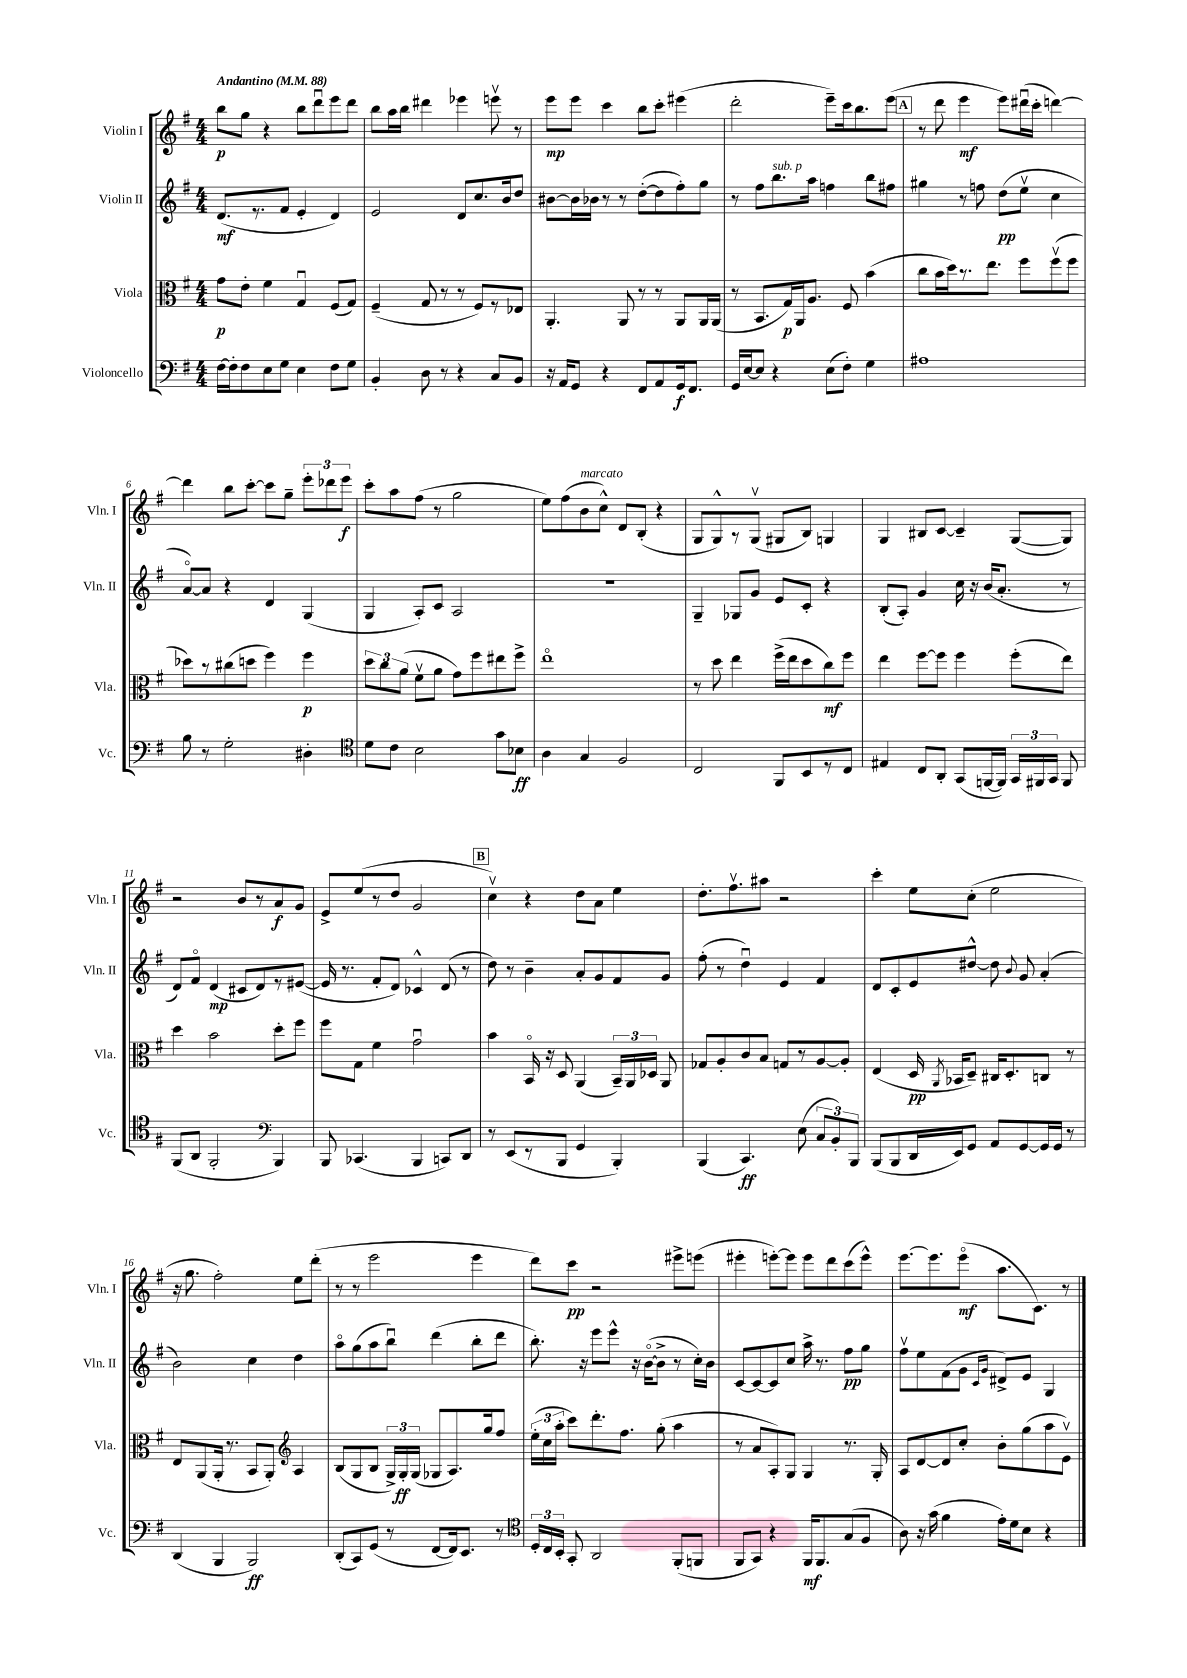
<<
\new StaffGroup <<
\new Staff = "s0" \with { instrumentName = "Violin I" shortInstrumentName = "Vln. I" } {
    \clef treble \key g \major \numericTimeSignature \time 4/4 \tempo "Andantino" 4 = 88
    \autoBeamOff b''8[\p g''8] r4 b''8[ d'''8\downbow e'''8 d'''8] |
    b''8[ a''16 b''16] dis'''4 ees'''4 e'''8\upbow r8 |
    e'''8[\mp e'''8] c'''4 b''8[ c'''8]-. eis'''4( |
    d'''2-. e'''8[--) c'''16 b''8. e'''8]( |
    \mark \markup { \box "A" } r8 d'''8 e'''4\mf e'''8[) dis'''16\downbow( c'''16]-. d'''4~) |
    d'''4 b''8[ c'''8]~-. c'''8[ g''8]-- \tuplet 3/2 { e'''8[-. des'''8 e'''8]\f } |
    c'''8[-. a''8 fis''8]( r8 g''2 |
    e''8[) fis''8( b'8^\markup { \italic "marcato" } c''8]-^) d'8[ b8]-.( r4 |
    g8[ g8-^) r8 g8]\upbow( gis8[ b8]) g4 |
    g4 bis8[ c'8]~ c'4-- g8[~( g8]) |
    r2 b'8[ r8 a'8\f g'8] |
    e'8[-> e''8( r8 d''8] g'2 |
    \mark \markup { \box "B" } c''4\upbow) r4 d''8[ a'8] e''4 |
    d''8.[-. fis''8.\upbow ais''8] r2 |
    c'''4-. e''8[ c''8]-.( e''2 |
    r16 g''8. fis''2-.) e''8[ d'''8]-.( |
    r8 r8 e'''2 e'''4 |
    d'''8[) c'''8]\pp r2 eis'''8[-> e'''8]( |
    eis'''4-. e'''8[~-.) e'''8] e'''8[ d'''8 c'''8( e'''8]-^) |
    e'''8.[~ e'''8. e'''8]\flageolet\mf( a''8.[ c'8.]) r8 \bar "|." |
}
\new Staff = "s1" \with { instrumentName = "Violin II" shortInstrumentName = "Vln. II" } {
    \clef treble \key g \major \numericTimeSignature \time 4/4
    \autoBeamOff d'8.[\mf( r8. fis'8] e'4-. d'4) |
    e'2 d'8[ c''8. b'16 d''8] |
    bis'8[~ bis'16 bes'16] r8 r8 d''8[~-.( d''8 fis''8-.) g''8] |
    r8 fis''8[ b''8.^\markup { \italic "sub. p" } a''16] f''4 b''8[ fis''8] |
    \mark \markup { \box "A" } gis''4 r8 f''8 d''8[\pp( e''8]\upbow c''4 |
    a'8[~\flageolet) a'8] r4 d'4 g4( |
    g4 a8[-.) c'8] a2 |
    R1 |
    g4-- ges8[ g'8] e'8[ c'8]-. r4 |
    b8[-.( a8]-.) g'4 c''16 r16 b'16[( a'8.]-. r8 |
    d'8[) fis'8]\flageolet d'4\mp( cis'8[ d'8) r8 eis'8]~( |
    eis'16 r8. fis'8[-. d'8]) ces'4-^ d'8( r8 |
    \mark \markup { \box "B" } d''8) r8 b'4-- a'8[-. g'8 fis'8 g'8] |
    fis''8-.( r8 d''4\downbow) e'4 fis'4 |
    d'8[ c'8-. e'8 dis''8]~-^ dis''8 \appoggiatura { b'8 } g'8 a'4-.( |
    b'2) c''4 d''4 |
    a''8[\flageolet g''8( a''8 b''8]\downbow) d'''4( b''8[-. d'''8] |
    b''8.-.) r16 e'''8[ e'''8]-^ r16 b'16[~\flageolet( b'8]-> r8 c''16[-.) b'16] |
    c'8[~ c'8~ c'8 c''8] a''16-> r8. fis''8[\pp g''8] |
    fis''8[\upbow e''8 fis'8( g'8] \grace { c'16[ g'16] } dis'8[->) e'8] g4 \bar "|." |
}
\new Staff = "s2" \with { instrumentName = "Viola" shortInstrumentName = "Vla." } {
    \clef alto \key g \major \numericTimeSignature \time 4/4
    \autoBeamOff g'8[\p e'8]-. fis'4 g4\downbow fis8[( g8]) |
    fis4--( g8 r8 r8 fis8[) r8 ees8] |
    a,4.-. a,8 r8 r8 a,8[ a,16 a,16]( |
    r8 b,8.[ g16\p) a,16 a8.] fis8 b'4( |
    \mark \markup { \box "A" } c''8[ b'16 d''16) r8. e''8.] fis''8[ fis''8\upbow( fis''8] |
    des''8[) r8 cis''8( d''8] fis''4) fis''4\p |
    \tuplet 3/2 { d''8[ c''8 a'8]( } fis'8[\upbow a'8] g'8[) fis''8 eis''8 fis''8]-> |
    e''1\flageolet |
    r8 d''8 e''4 fis''16[->( e''16 d''8 c''8\mf) fis''8] |
    e''4 fis''8[~ fis''8] fis''4 fis''8[-.( e''8]) |
    d''4 b'2 d''8[-. fis''8] |
    fis''8[ g8] fis'4 g'2\downbow |
    \mark \markup { \box "B" } b'4 b,16\flageolet r16 d8 a,4( \tuplet 3/2 { b,16[--) a,16 des16] } a,8 |
    ges8[ a8-. c'8 b8] g8[ r8 a8~ a8]-. |
    e4( d16\pp \acciaccatura { a,8 } bes,16[ d8]--) cis16[ d8.-. c8] r8 |
    e8[ a,8( a,16]-. r8. b,8[ a,8]-.) \clef treble a4 |
    b8[( g8 b8] \tuplet 3/2 { g16[->) g16-.\ff g16]( } ges8[ a8.) g''16 fis''8] |
    \tuplet 3/2 { e''16[-.( c''16 a''16]-. } c'''8[) d'''8.-. fis''8.] g''8-.( a''4 |
    r8 a'8[ a8-.) g8] g4 r8. g16-. |
    a8[ d'8~ d'8 c''8]-. b'8[-. g''8( a''8 e'8]\upbow) \bar "|." |
}
\new Staff = "s3" \with { instrumentName = "Violoncello" shortInstrumentName = "Vc." } {
    \clef bass \key g \major \numericTimeSignature \time 4/4
    \autoBeamOff fis16[~ fis16-. fis8 e8 g8] e4 fis8[ g8] |
    b,4-. d8 r8 r4 c8[ b,8] |
    r16 a,16[ g,8] r4 fis,8[ a,8 g,16\f fis,8.] |
    g,16[ e16~ e8] r4 e8[( fis8]-.) g4 |
    \mark \markup { \box "A" } ais1 |
    b8 r8 g2-. dis4-. |
    \clef tenor d'8[ c'8] b2 g'8[ bes8]\ff |
    a4 g4 fis2 |
    c2 fis,8[ b,8 r8 c8] |
    eis4 c8[ a,8]-. g,8[( f,16~ f,16]) \tuplet 3/2 { g,16[ fis,16 g,16] } fis,8 |
    fis,8[( a,8] fis,2-. \clef bass b,,4) |
    b,,8 ces,4.( b,,4 c,8[) d,8] |
    \mark \markup { \box "B" } r8 e,8[( r8 b,,8] g,4 b,,4-.) |
    b,,4( c,4.\ff) e8( \tuplet 3/2 { c8[ b,8-.) b,,8] } |
    b,,8[( b,,8 d,16 e,16) g,8] a,8[ g,8~ g,16 g,16] r8 |
    d,4( b,,4 b,,2\ff) |
    d,8[-.( c,8) g,8]( r8 fis,8[~ fis,16) e,8.] r8 |
    \clef tenor \tuplet 3/2 { d16[-. c16 b,16]-. } g,8-. a,2 fis,8[-.( f,8] |
    fis,8[ g,8]) r4 fis,16[\mf fis,8. g8( fis8] |
    a8) r16 g'16( fis'4 e'16[-.) d'16 b8] r4 \bar "|." |
}
>>
>>
